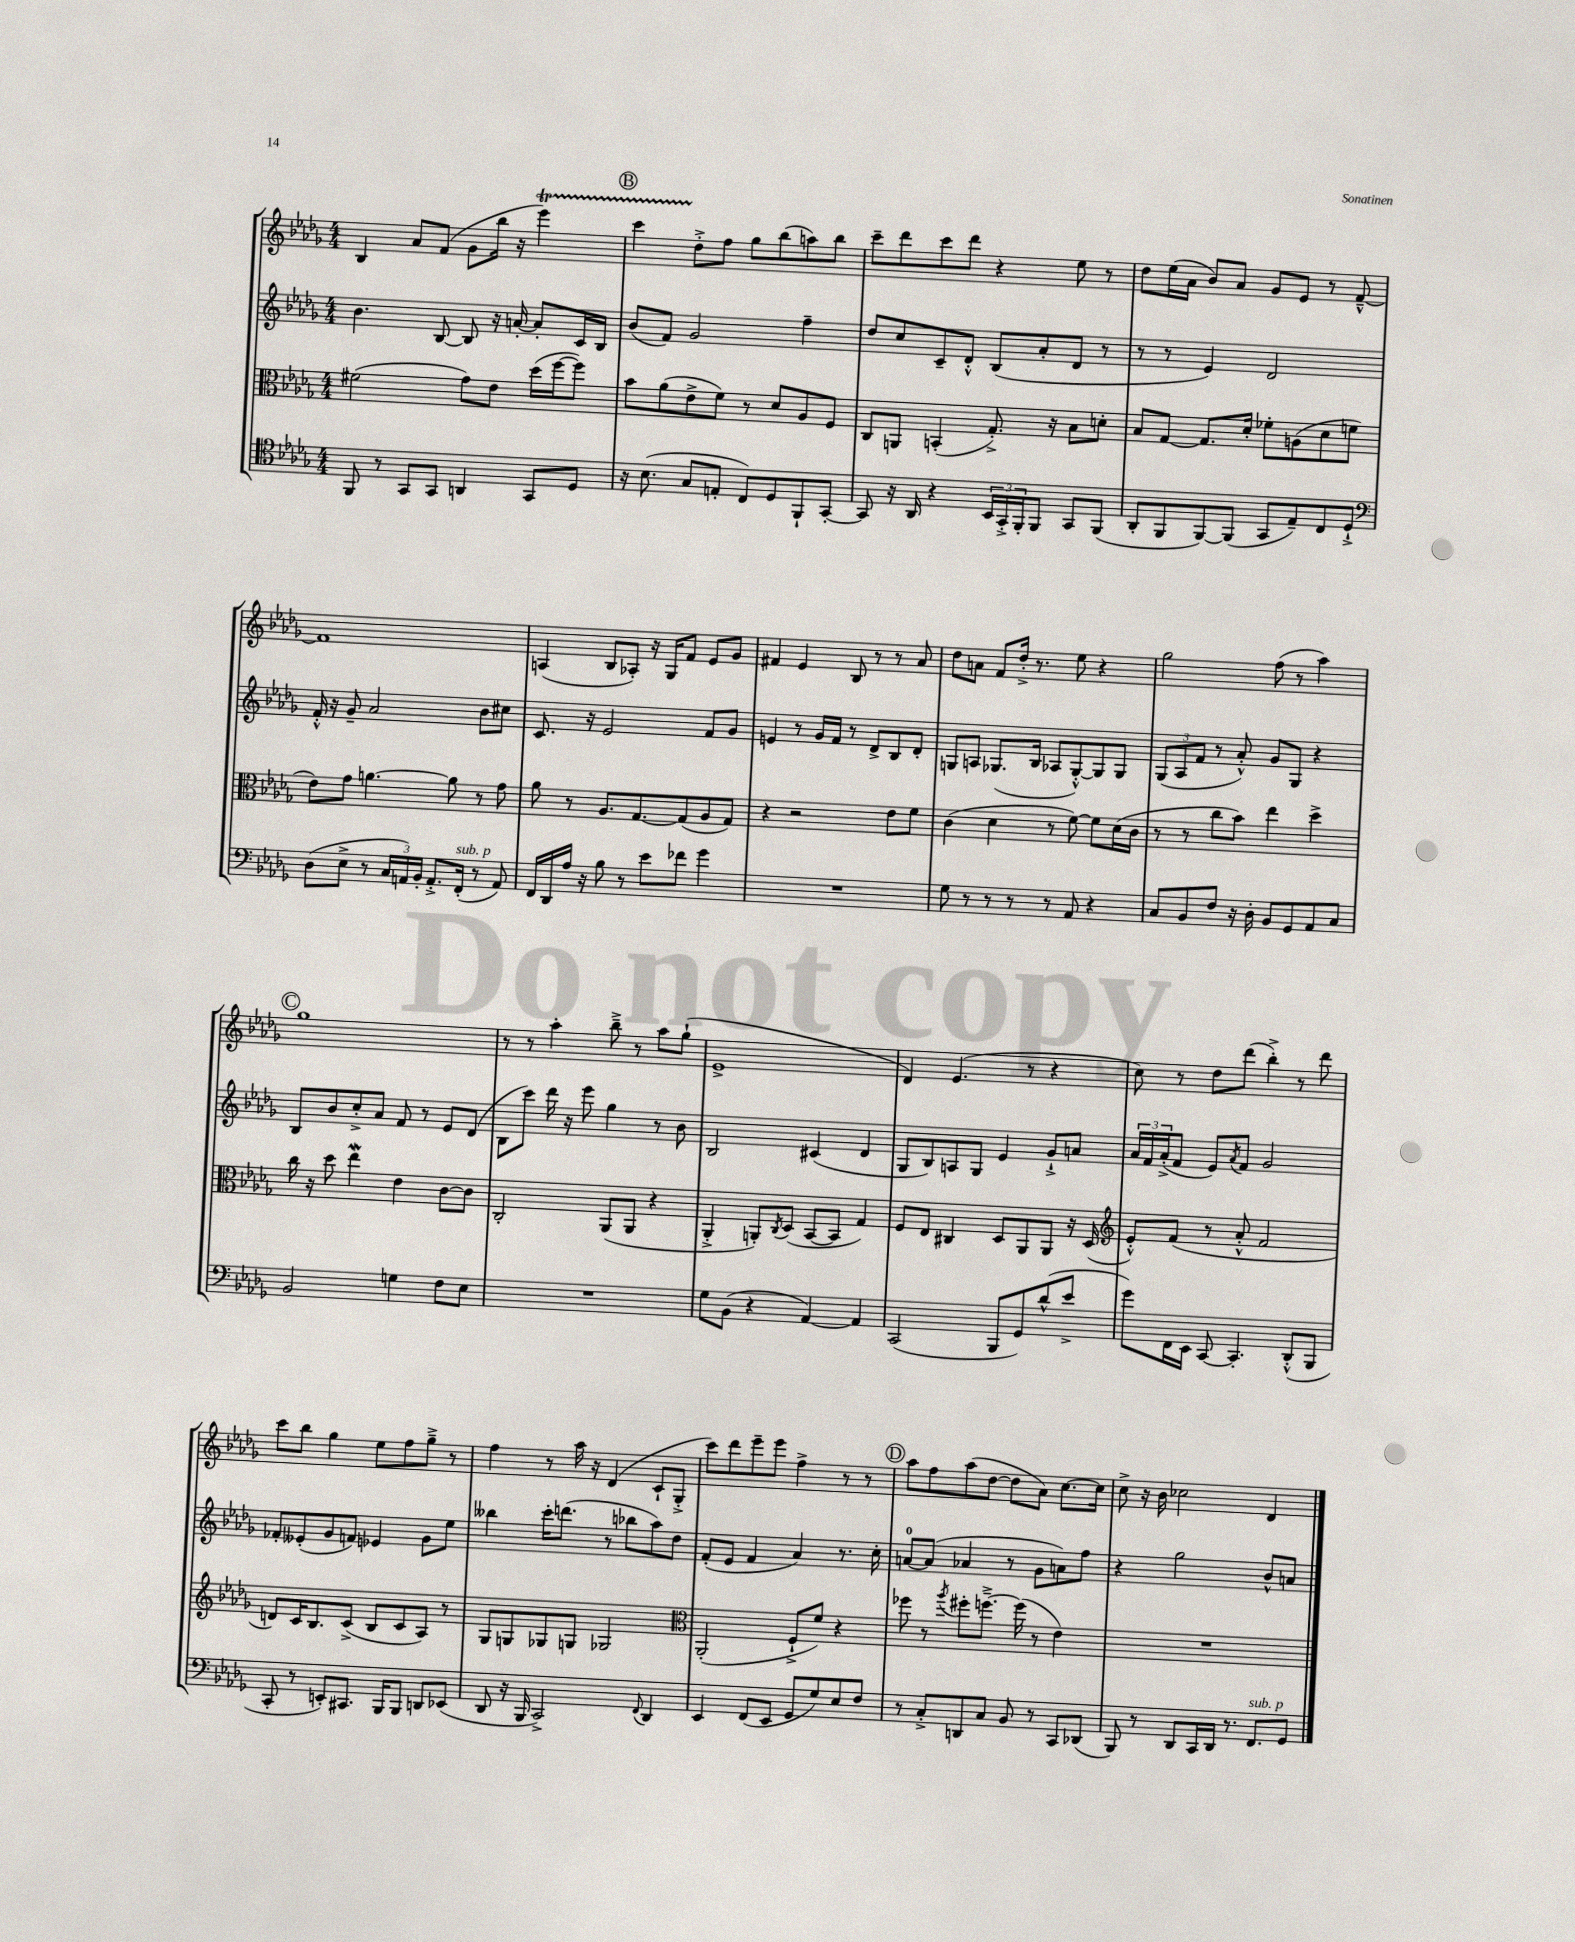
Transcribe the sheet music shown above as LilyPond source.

<<
\new StaffGroup <<
\new Staff = "s0" {
    \clef treble \key des \major \numericTimeSignature \time 4/4
    bes4 aes'8 f'8( ges'8 bes''16 r16 ees'''4\startTrillSpan) |
    \mark \markup { \circle "B" } c'''4 des''8-.->\stopTrillSpan f''8 ges''8 bes''8( a''8) bes''8 |
    c'''8-- des'''8 c'''8 des'''8 r4 ees''8 r8 |
    des''8 ees''16( aes'16 bes'8) aes'8 ges'8 ees'8 r8 f'8~---^ |
    f'1 |
    a4( bes8 aes8-.) r16 ges16 f'8 ees'8 ges'8 |
    fis'4 ees'4 bes8 r8 r8 aes'8 |
    des''8 a'8 f'8 des''16-.-> r8. ees''8 r4 |
    ges''2 f''8( r8 aes''4) |
    \mark \markup { \circle "C" } ges''1 |
    r8 r8 aes''4-. bes''8---> r8 aes''8 ges''8-!( |
    ees'1-> |
    des'4) ees'4.( r8 r4 |
    c''8) r8 des''8 des'''8( bes''4-.->) r8 des'''8 |
    c'''8 bes''8 ges''4 ees''8 f''8 ges''8---> r8 |
    f''4 r8 aes''16 r16 des'4( c'8-! ges8-.-> |
    c'''8) des'''8 ees'''8-- ees'''8 f''4-> r8 r8 |
    \mark \markup { \circle "D" } aes''8 f''8 aes''8( des''8~ des''8 aes'8) c''8.~ c''16 |
    c''8-> r16 bes'16 ces''2 des'4 \bar "|." |
}
\new Staff = "s1" {
    \clef treble \key des \major \numericTimeSignature \time 4/4
    bes'4. bes8~ bes8 r16 a'16~-. a'8-. c'16 bes16 |
    \mark \markup { \circle "B" } bes'8( f'8) ges'2 f''4-- |
    des''8 c''8 c'8-- des'8-.-^ bes8( aes'8-. des'8 r8 |
    r8 r8 ees'4) des'2 |
    f'16-.-^ r16 ges'8-- aes'2 bes'8 cis''8 |
    c'8. r16 ees'2 f'8 ges'8 |
    e'4 r8 ges'16 f'16 r8 des'8-> bes8 des'8-. |
    g8 a8 ges8.( bes16 aes8 ges8~-.-^) ges8 ges8 |
    \tuplet 3/2 { ges8( aes8 f'8 } r8 aes'8-.-^) ges'8 ges8 r4 |
    \mark \markup { \circle "C" } bes8 bes'8 c''8-.-> aes'8 f'8 r8 ees'8 des'8( |
    bes8 c'''8) des'''16 r16 ees'''8 ges''4 r8 bes'8 |
    bes2 cis'4( des'4 |
    ges8 bes8) a8 ges8 ees'4 ges'8-!-> a'8 |
    \tuplet 3/2 { aes'16 f'16 aes'16-.->( } f'8 ees'8) \acciaccatura { aes'8 } f'8 ges'2 |
    fes'8-. eeses'8-.( ges'8 f'8) ees'4 ges'8 ees''8 |
    beses''4 c'''16-. d'''8.( r8 bes''8 aes''8) des''8 |
    f'8-.( ees'8 f'4 aes'4) r8. c''16-. |
    \mark \markup { \circle "D" } a'8-0~ a'8( aes'4 r8 ges'8 a'8) f''8 |
    r4 ges''2 bes'8-^ a'8 \bar "|." |
}
\new Staff = "s2" {
    \clef alto \key des \major \numericTimeSignature \time 4/4
    fis'2( ges'8) ees'8 des''16( f''16~ f''8) |
    \mark \markup { \circle "B" } bes'8 aes'8( ees'8-> f'8) r8 des'8 aes8 f8 |
    c8 a,8 b,4-.( ges8.-.->) r16 bes8 d'8-. |
    bes8 ges8~ ges8. des'16-. fes'8-. a8( des'8 f'8 |
    ees'8) ges'8 a'4.~ a'8 r8 ges'8 |
    aes'8 r8 aes8. ges8.~ ges8( aes8 ges8) |
    r4 r2 ees'8 f'8 |
    c'4( des'4 r8 f'8~) f'8 des'16( c'16 |
    r8 r8 c''8 bes'8) ees''4 des''4-> |
    \mark \markup { \circle "C" } c''16 r16 des''8 ees''4\mordent ees'4 c'8~ c'8 |
    c2-. aes,8( aes,8 r4 |
    aes,4-.-> a,8-.) \acciaccatura { c8 } des8( bes,8~ bes,8 ges4) |
    f8 ees8 cis4 des8 aes,8 aes,8 r16 des16( |
    \clef treble ees'8-.-^) f'8( r8 aes'8-.-^ f'2 |
    d'8) c'16 bes8. c'8->( bes8 c'8 aes8) r8 |
    ges8 g8 ges8 g8 ges2 |
    \clef alto aes,2-.( f8-!-> f'8) r4 |
    \mark \markup { \circle "D" } fes''8 r8 \acciaccatura { aes''8 } fis''8-. f''8.~---> f''16( r8 ees'4) |
    R1 \bar "|." |
}
\new Staff = "s3" {
    \clef tenor \key des \major \numericTimeSignature \time 4/4
    f,8 r8 ges,8 ges,8 a,4 ges,8 des8 |
    \mark \markup { \circle "B" } r16 bes8.( ges8 e8-. c8) des8 f,8-! ges,8~-. |
    ges,8 r16 aes,16 r4 \tuplet 3/2 { bes,16 ges,16-.-> f,16-. } f,8 ges,8 f,8( |
    aes,8-. f,8 f,8~) f,8( ges,8 ees8--) c8 des8-!-> |
    \clef bass des8( ees8-> r8 \tuplet 3/2 { c16 a,16) bes,16-. } a,8.-.-> f,16-.^\markup { \italic "sub. p" }( r8 a,8) |
    f,16 des,16 aes16 r16 bes8 r8 ees'8 fes'8 ges'4 |
    R1 |
    ges8 r8 r8 r8 r8 aes,8 r4 |
    c8 bes,8 f8 r16 des16-. bes,8 ges,8 aes,8 c8 |
    \mark \markup { \circle "C" } bes,2 g4 f8 ees8 |
    R1 |
    ges8 bes,8( r4 aes,4~) aes,4 |
    c,2( bes,,8 ges,8) des'8-^( ees'8-> |
    ges'8) f,16 ees,16 c,8~ c,4.-. des,8-.-^( bes,,8 |
    c,8-. r8 e,8-.) cis,8. bes,,16 bes,,8 d,8 ees,8( |
    des,8 r16 bes,,16 c,2->) \appoggiatura { f,8 } des,4 |
    ees,4 f,8( ees,8 ges,8 ges8) ees8 f8 |
    \mark \markup { \circle "D" } r8 c8-.-> d,8 c8 bes,8 r8 c,8 des,8( |
    bes,,8) r8 des,8 c,16 des,16 r8. f,8.^\markup { \italic "sub. p" } ges,8 \bar "|." |
}
>>
>>
\layout { \context { \Score \remove "Bar_number_engraver" } }
